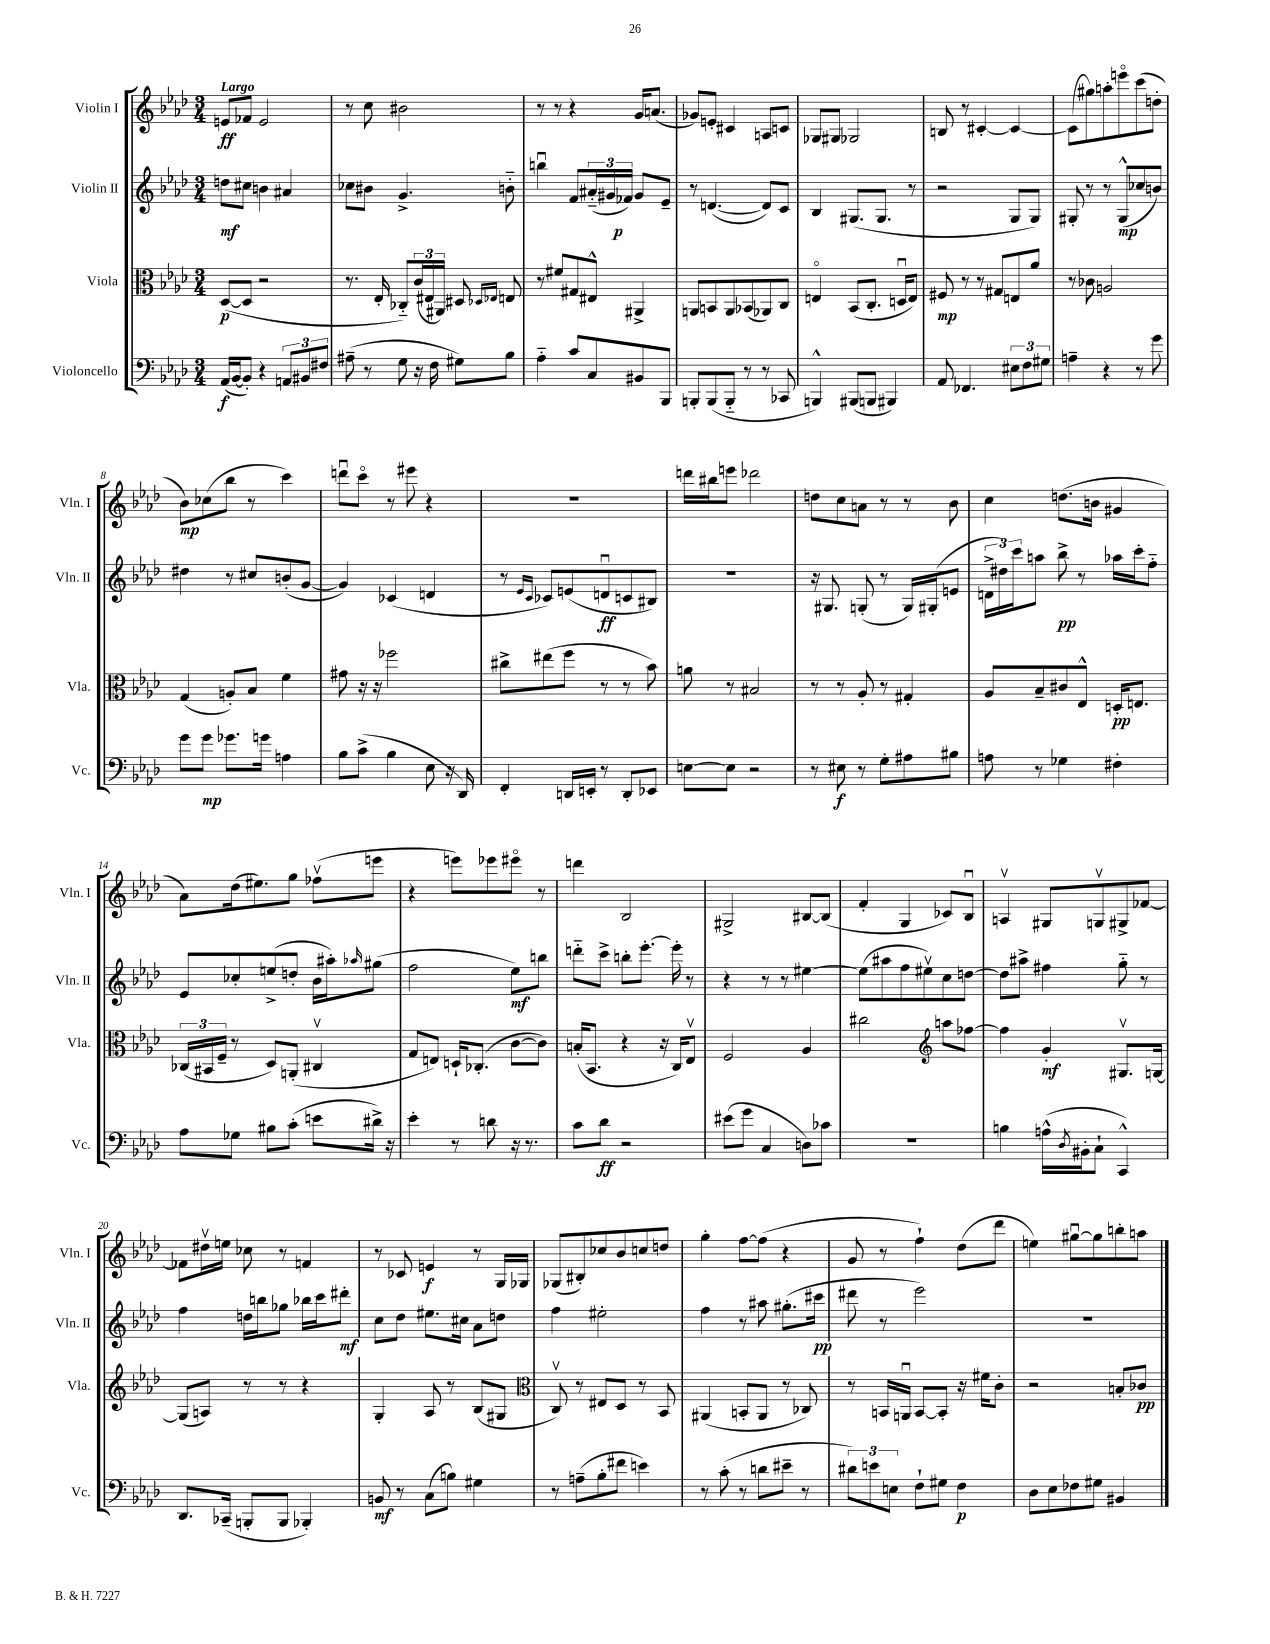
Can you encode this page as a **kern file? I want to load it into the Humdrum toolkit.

**kern	**kern	**kern	**kern
*staff4	*staff3	*staff2	*staff1
*clefF4	*clefC3	*clefG2	*clefG2
*k[b-e-a-d-]	*k[b-e-a-d-]	*k[b-e-a-d-]	*k[b-e-a-d-]
*M3/4	*M3/4	*M3/4	*M3/4
(16AA-/LL	([8D-/L	8dd\L	8e/L
[16BB-/J	.	.	.
8BB-'/]J)	8D-/]J	8cc#\J	8f-/J
4r	2r	4b\	2e/
12AA/L	.	4a#/	.
12BB#/	.	.	.
12F#/J	.	.	.
=	=	=	=
(8A#~\	8.r	8cc-\L	8r
8r	.	8b#\J	8cc\
.	16E-'/	.	.
8G\	8C-'~/L)	4.g^/	2b#\
16r	(24c/L	.	.
.	24E#/	.	.
16F\	.	.	.
.	24AA#/JJ)	.	.
8G#\L)	8D#/	.	.
.	16qqD-/LL	.	.
.	16qqE-/JJ	.	.
8B-\J	8E/	8b'~\	.
=	=	=	=
4A-'~\	8r	4bbu\	8r
.	8f#/L	.	8r
8c/L	8G#/	8f/L	4r
8C/	8E#^^/J	(24a#'~/L	.
.	.	24g#/	.
.	.	24f-/JJ)	.
8BB#/	4AA#^/	8g#/L	16g/LK
.	.	.	(8.a/J
8BBB-/J	.	8e-~/J	.
=	=	=	=
8BBB'/L	8AA/L	8r	8g-/L)
(8BBB/	8BB/	([4.d/	8e'/J
8BBB'~/J	8AA/	.	4c#/
8r	(8BB-/	.	.
8r	8AA-/)	8d/]L)	8A/L
8CC-/	8C/J	8c/J	8c/J
=	=	=	=
4BBB^^/)	4Eo/	4B-/	8G-/L
.	.	.	8G#/J
(8BBB#/L	(8BB-/L	(8.G#/L	2G-/
8BBB/J	8.C'/J	.	.
.	.	8.G#/J	.
4BBB#/)	.	.	.
.	16Du/LK	.	.
.	8E/J)	8r	.
=	=	=	=
8AA-/	8F#/	2r	8B/
4.FF-/	8r	.	8r
.	8r	.	[4c#'/
.	8G#/L	.	.
12E#\L	8E/	8G/L	4c#/_
12F\	.	.	.
.	8a-/J	8G/J)	.
12G#\J	.	.	.
=	=	=	=
4A~\	8r	8G#'/	(8c#\]L
.	8c-\	8r	8gg#\)
4r	2A/	8r	8aa'\
.	.	(8G#^^/L	8eeeo\
8r	.	8cc-/	(8ccc\
8g\	.	8b/J)	8dd'\J
=	=	=	=
8g\L	(4G/	4dd#\	8b-\L)
8g\J	.	.	(8cc-\
8.g-\L	8A'/L)	8r	8bb-\J
.	8B-/J	8cc#/L	8r
16g\Jk	.	.	.
4A\	4f\	(8b'/	4ccc\)
.	.	[8g/J	.
=	=	=	=
8B-\L	8g#\	4g/])	8dddu\L
(8c^\J	16r	.	8ccco\J
.	16r	.	.
4B-\	2ff-\	(4c-/	8r
.	.	.	8eee#\
8E-\	.	4d/	4r
16r	.	.	.
16DD-/)	.	.	.
=	=	=	=
4FF'/	8cc#^\L	8r	2.r
.	.	16qqe-/LL	.
.	.	16qqc/JJ	.
.	(8ee#\	8c-/L)	.
16DD/LL	8ff\J	(8e/	.
16EE'/JJ	.	.	.
8r	8r	8du/	.
8DD'/L	8r	8c/	.
8EE-/J	8b-\)	8B#/J)	.
=	=	=	=
[8E\L	8a\	2.r	16ddd\LL
.	.	.	16bb#\J
8E\]J	8r	.	8eee\J
2r	2B#/	.	2ddd-\
=	=	=	=
8r	8r	16r	8dd\L
.	.	8.G#/	.
8E#\	8r	.	8cc\
8r	8A-'/	(8G'/	8a\J
8G'\L	8r	8r	8r
8A#\	4G#'/	16G/LL)	8r
.	.	(16G#'/J	.
8B#\J	.	8e/J	8b-\
=	=	=	=
8A\	8A-/L	24d^\LL	4cc\
.	.	24dd#\)	.
.	.	24ccc\J	.
8r	8B-~/	8aa\J	.
4G-\	8c#/	8bb-^\	(8.dd\L
.	8E-^^/J	8r	.
.	.	.	16b\Jk
4F#'\	16D'/LK	16aa-\LL	4g#/
.	8.E/J	16ccc'\J	.
.	.	8ff'~\J	.
=	=	=	=
8A-\L	(24C-/LL	8e-/L	8a-\L)
.	24BB#/	.	.
.	24F~/JJ	.	.
8G-\J	8r	8cc-'/	(16dd-\k
.	.	.	8.ee#\)
8B#\L	8D-/L)	(8ee^/	.
(8c'\J	(8AA'/J	8dd'/J	8gg\J
8e\L	4C#v/	16b-\LL	(8ff-v\L
.	.	16aa#'\J)	.
.	.	16qqaa-/	.
16d#^\Jk)	.	(8gg#\J	8eee\J
16r	.	.	.
=	=	=	=
4e-'\	8G/L	2ff\	4r
.	8E/J)	.	.
8r	16D`/LK	.	8eee\L)
.	(8.C-'/J	.	.
8d\	.	.	8eee-\
16r	[8c\L	8ee-\L)	8eee#o\J
8.r	.	.	.
.	8c\]J)	8bb\J	8r
=	=	=	=
8c\L	(16B'/LK	8ddd'~\L	4ddd\
.	8.BB-/J	.	.
8d-\J	.	8ccc^\J	.
2r	4r	8bb'\L	2B-/
.	.	[8.eee-'\J	.
.	16r	.	.
.	16C/LK)	16eee-'\]	.
.	8E-v/J	8r	.
=	=	=	=
(8e#\L	2F/	4r	2G#^/
8g\J	.	.	.
4C/	.	8r	.
.	.	8r	.
8D\L)	4A-/	[4ee#\	[8B#/L
8c-\J	.	.	(8B#/]J
=	=	=	=
2.r	2cc#\	(8ee#\]L	4f'/
.	.	8aa#\	.
.	.	8ff\	4G/
.	.	8ee#v\)	.
*	*clefG2	*	*
.	8aa\L	8cc\	8c-/L)
.	[8ff-\J	[8dd\J	8B-u/J
=	=	=	=
4B\	4ff-\]	8dd\]L	4Av/
.	.	8aa#^\J	.
(16A^^\LL	4g'/	4ff#\	8G#/L
8qD-/	.	.	.
16BB#'\J	.	.	.
8C`\J	.	.	8Gv/
4CC^^/)	8.G#v/L	8gg'~\	8G#^/
.	.	8r	[8f-/J
.	[16G/Jk	.	.
=	=	=	=
8.DD-/L	(8G/]L	4ff\	8f-\]L
.	8A/J)	.	16dd#v\L
(16CC-~/Jk	.	.	16ee\JJ
8BBB'/L	8r	16dd\LL	8cc-\
.	.	16bb\J	.
8BBB/J	8r	8gg-\J	8r
4BBB-'/)	4r	16bb-\LL	4f/
.	.	16ccc\J	.
.	.	8ddd#'\J	.
=	=	=	=
8BB/	4G'/	8cc\L	8r
8r	.	8dd-\J	8c-/
(8C\L	8A-/	8.ee#\L	4e/
8B\J)	8r	.	.
.	.	16cc#\Jk	.
4G#\	(8B-/L	8a-\L	8r
.	8G#/J	8dd\J	16G/LL
.	.	.	16G-/JJ
=	=	=	=
*	*clefC3	*	*
8r	8Cv/)	4ff\	(8G-/L
(8A~\L	8r	.	8B#'/)
8B-'\	8E#/L	2ee#'\	8cc-/
8f#\J	8D-/J	.	8b-/
4e\)	8r	.	8cc/
.	8BB-/	.	8dd/J
=	=	=	=
8r	(4AA#/	4ff\	4gg'\
(8c'\	.	.	.
8r	8BB'/L	8r	[8ff\L
8d\L	8AA#/J	8aa#\	(8ff\]J
8e#~\J	8r	(8.gg#'\L	4r
8r	8C-/)	.	.
.	.	16ccc#\Jk	.
=	=	=	=
12d#\L)	8r	8ddd#\	8g/
12e\	.	.	.
.	16BB/LL	8r	8r
12E\J	.	.	.
.	16AAu/JJ	.	.
8F`\L	[8BB/L	2eee-\)	4ff`\)
8G#\J	8BB'/]J	.	.
4F\	16r	.	(8dd-\L
.	16f#\LK	.	.
.	8c'\J	.	8ddd-\J
=	=	=	=
8D-\L	2r	2.r	4ee\)
8E-\	.	.	.
8F-\	.	.	[8gg#u\L
8G#\J	.	.	8gg#\]
4BB#/	8B'/L	.	8bb'\
.	8c-/J	.	8aa\J
==	==	==	==
*-	*-	*-	*-
